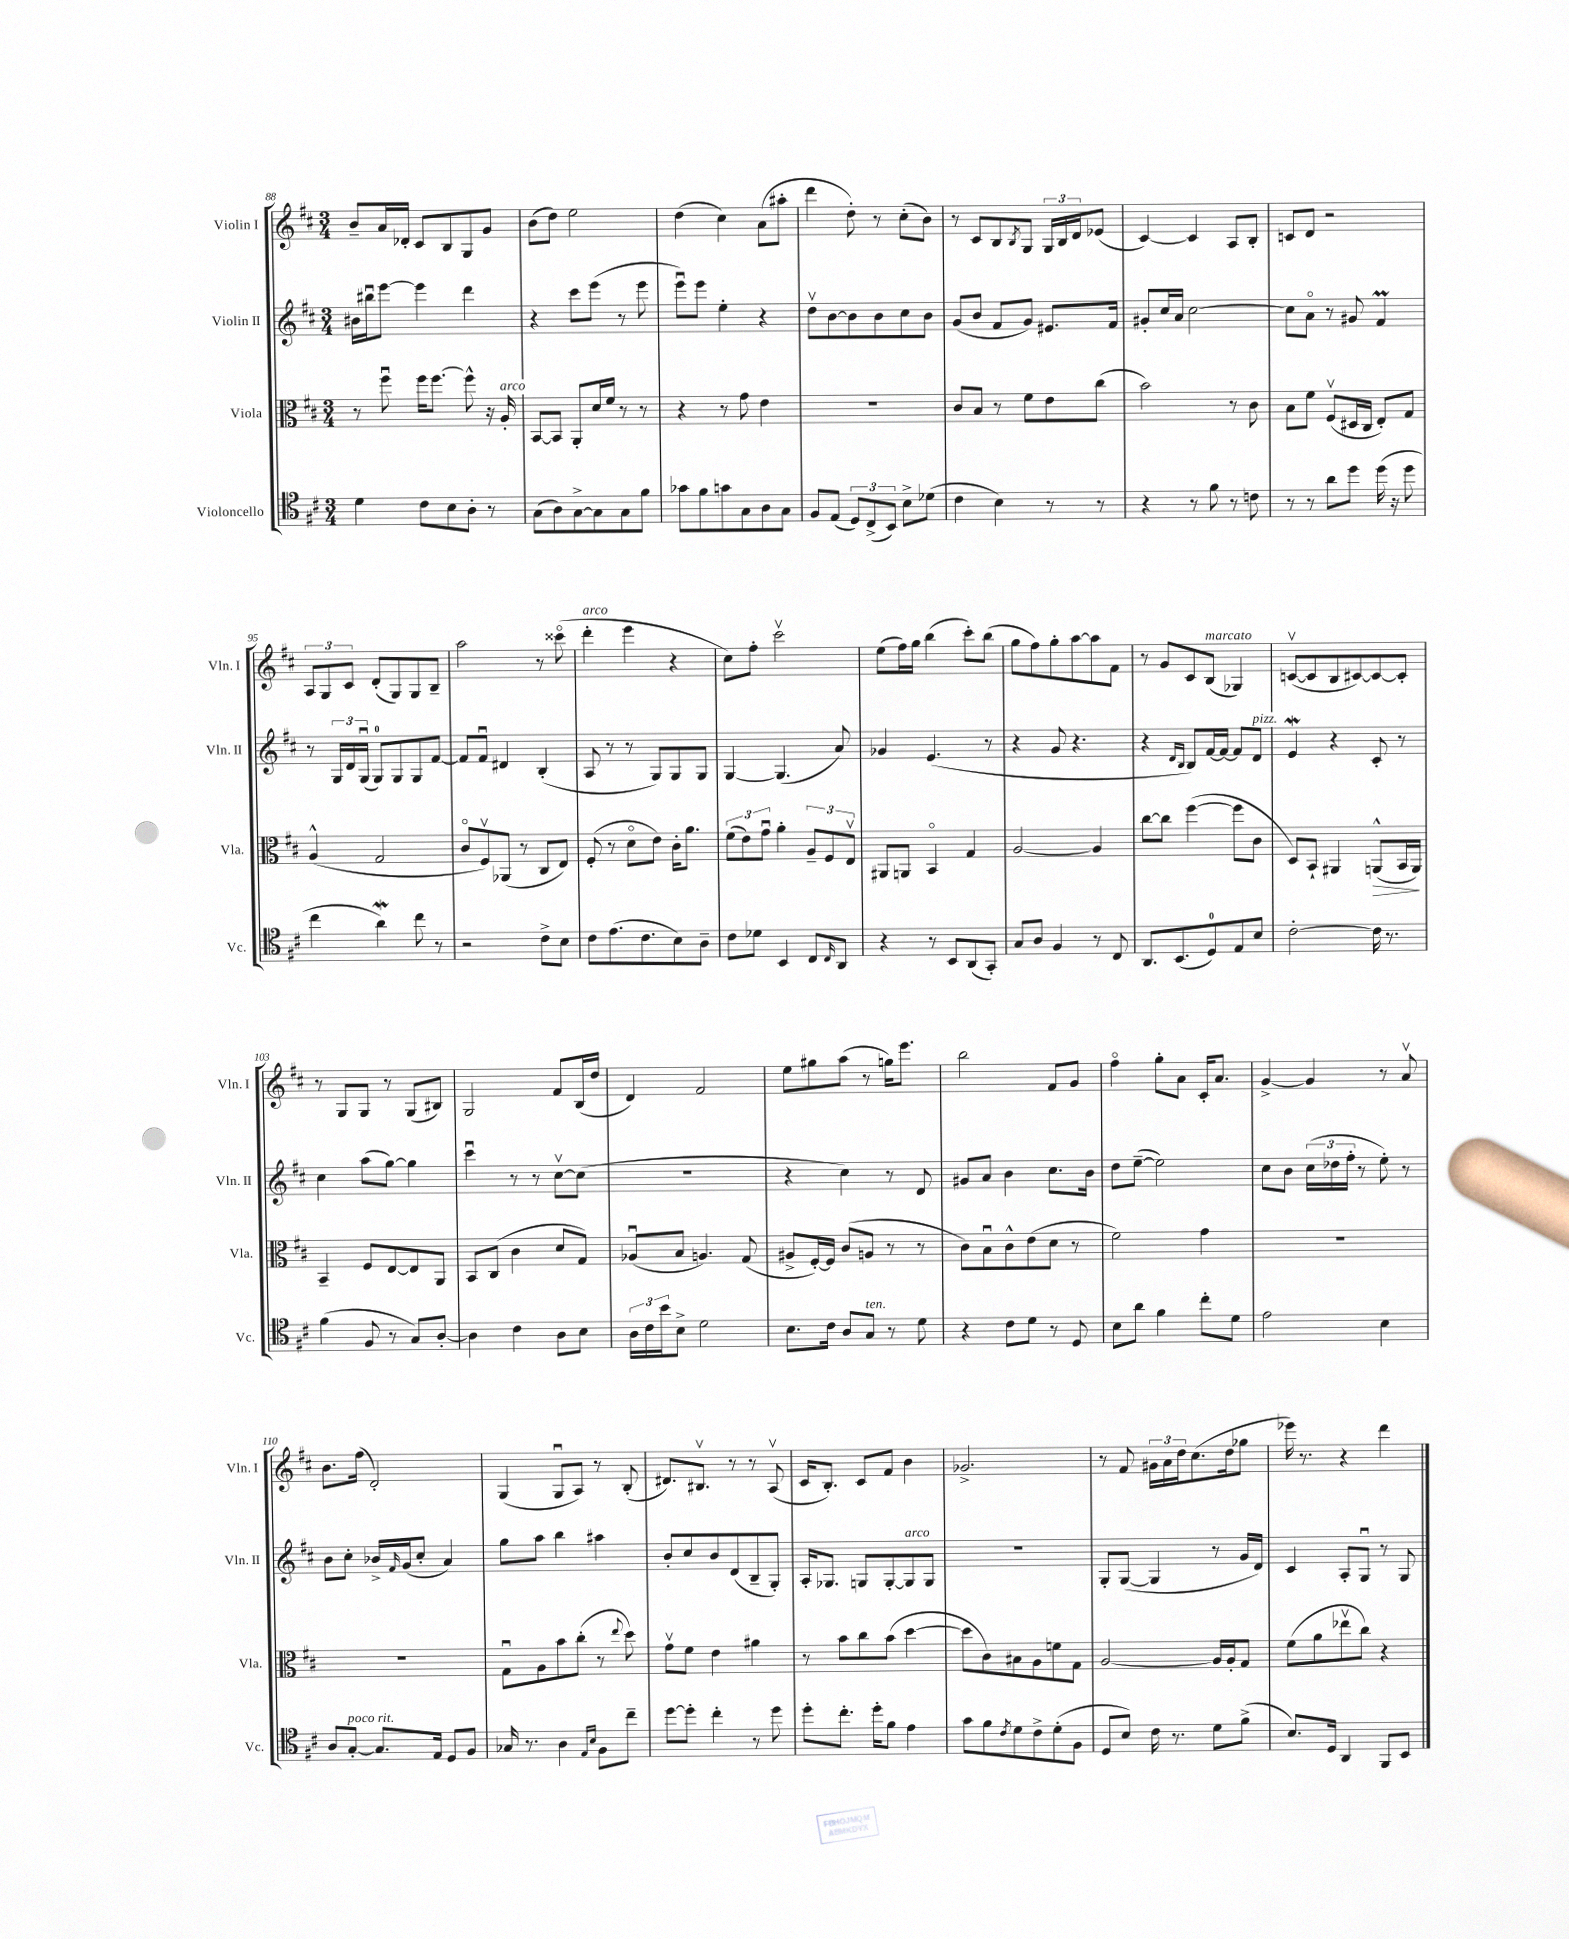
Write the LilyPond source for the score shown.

<<
\new StaffGroup <<
\new Staff = "s0" \with { instrumentName = "Violin I" shortInstrumentName = "Vln. I" } {
    \clef treble \key d \major \numericTimeSignature \time 3/4
    b'8-- a'16 des'16-. cis'8 b8 g8 g'8 |
    b'8( d''8) e''2 |
    d''4( cis''4) a'8( ais''8-. |
    d'''4 d''8-.) r8 cis''8-.( b'8) |
    r8 cis'8 b8 \acciaccatura { b8 } g8 \tuplet 3/2 { g16 b16 d'16 } ees'8( |
    cis'4~) cis'4 a8 b8-. |
    c'8 d'8 r2 |
    \tuplet 3/2 { a8 g8 cis'8 } d'8-.( g8) g8 b8-- |
    a''2 r8 cisis'''8\flageolet( |
    d'''4-.^\markup { \italic "arco" } e'''4 r4 |
    cis''8) fis''8-. cis'''2\upbow |
    e''8( fis''16) g''16 b''4( cis'''8-.) b''8( |
    g''8 fis''8) g''8-. a''8~ a''8 fis'8 |
    r8 g'8 cis'8 b8^\markup { \italic "marcato" }( ges4) |
    c'8~\upbow( c'8 b8 cis'8~) cis'8~ cis'8-. |
    r8 g8 g8 r8 g8( bis8) |
    g2 fis'8 b16( d''16 |
    d'4) fis'2 |
    e''8 gis''8 a''8( r8 g''16) e'''8. |
    b''2 fis'8 g'8 |
    fis''4\flageolet g''8-. a'8 cis'16-. a'8. |
    g'4~-> g'4 r8 a'8\upbow |
    b'8. fis''16( d'2-.) |
    g4( g8\downbow a8) r8 b8-.( |
    dis'8.) bis8.\upbow r8 r8 a8\upbow( |
    cis'16 b8.-.) cis'8 fis'8 b'4 |
    ges'2.-> |
    r8 fis'8 \tuplet 3/2 { gis'16 a'16 d''16 } cis''8.( d''16 ges''8 |
    ees'''16) r8. r4 d'''4 \bar "|." |
}
\new Staff = "s1" \with { instrumentName = "Violin II" shortInstrumentName = "Vln. II" } {
    \clef treble \key d \major \numericTimeSignature \time 3/4
    bis'16 bis''16\downbow e'''8~ e'''4 d'''4 |
    r4 cis'''8 e'''8( r8 e'''8 |
    e'''8\downbow) e'''8 e''4-. r4 |
    d''8\upbow b'8~ b'8 b'8 cis''8 b'8 |
    g'8( b'8 fis'8 g'8) eis'8. fis'16 |
    gis'8-. cis''16 a'16 cis''2~ |
    cis''8 a'8\flageolet r8 gis'8 fis'4\prall |
    r8 \tuplet 3/2 { g16 d'16 g16\downbow( } g8-0) g8 g8 fis'8~ |
    fis'8 fis'8\downbow dis'4 b4-.( |
    a8 r8 r8 g8) g8 g8 |
    g4~ g4.( a'8) |
    ges'4 e'4.( r8 |
    r4 g'8 r4. |
    r4 \grace { d'16 b16 } b8) fis'16~ fis'16~ fis'8 d'8^\markup { \italic "pizz." } |
    e'4\mordent r4 cis'8-. r8 |
    cis''4 a''8( g''8~) g''4 |
    cis'''4\downbow r8 r8 cis''8~\upbow cis''8( |
    R2. |
    r4 cis''4) r8 d'8 |
    gis'8 a'8 b'4 cis''8. b'16 |
    d''8 e''8~--( e''2) |
    cis''8 b'8 \tuplet 3/2 { cis''16( des''16 fis''16-. } r8 e''8-.) r8 |
    b'8 cis''8-. bes'16-> \grace { fis'16 } g'16( cis''8-. a'4) |
    g''8 a''8 b''4 ais''4 |
    b'8-. cis''8 b'8 d'8( b8-- g8-.) |
    a16-. ges8. g8 g8~-. g8^\markup { \italic "arco" } g8 |
    R2. |
    g8-. g8~( g4 r8 g'16 d'16) |
    cis'4 a8-. g8\downbow r8 g8 \bar "|." |
}
\new Staff = "s2" \with { instrumentName = "Viola" shortInstrumentName = "Vla." } {
    \clef alto \key d \major \numericTimeSignature \time 3/4
    r8 fis''8\downbow fis''16 fis''8.~ fis''8-^ r16 a16-.^\markup { \italic "arco" } |
    b,8~ b,8 a,8-. d'16 fis'16 r8 r8 |
    r4 r8 g'8 e'4 |
    R2. |
    cis'8 b8 r8 fis'8 e'8 cis''8( |
    b'2) r8 cis'8 |
    b8 fis'8 fis8\upbow( dis16 cis16 e8-.) g8 |
    a4-^( g2 |
    cis'8\flageolet fis8\upbow) aes,8( r8 cis8 e8) |
    fis8-.( r8 d'8\flageolet e'8) cis'16-. a'8. |
    \tuplet 3/2 { fis'8( e'8) g'8\downbow } a'4-. \tuplet 3/2 { a8-- fis8 e8\upbow } |
    ais,8 a,8 b,4\flageolet g4 |
    a2~ a4 |
    cis''8~ cis''8 fis''4~( fis''8 cis'8 |
    d8) b,8-! ais,4 a,8-^\>( b,16 a,16\!) |
    b,4-- fis8 e8~ e8 a,8 |
    b,8 cis8( cis'4 d'8 g8) |
    aes8\downbow( b8 a4.) g8( |
    ais8-> fis16~-.) fis16 cis'8( a8 r8 r8 |
    cis'8) b8\downbow cis'8-^ e'8( d'8 r8 |
    fis'2) g'4 |
    R2. |
    R2. |
    g8\downbow a8 b'8 cis''8-.( r8 \appoggiatura { e''8 } d''8) |
    g'8\upbow fis'8 e'4 ais'4 |
    r8 b'8 cis''8 b'8( d''4~ |
    d''8 cis'8) bis8 a8 f'8 g8 |
    a2~ a16 a16-. g8 |
    fis'8( a'8 ees''8\upbow cis''8) r4 \bar "|." |
}
\new Staff = "s3" \with { instrumentName = "Violoncello" shortInstrumentName = "Vc." } {
    \clef tenor \key d \major \numericTimeSignature \time 3/4
    d'4 cis'8 b8 a8-. r8 |
    g8( a8) g8~-> g8 g8 fis'8 |
    ges'8 fis'8 g'8 g8 a8 g8 |
    fis8 e8( \tuplet 3/2 { d8) cis8->( b,8) } b8-> des'8( |
    cis'4 b4) r8 r8 |
    r4 r8 fis'8 r8 c'8 |
    r8 r8 a'8 d''8 d''16( r16 d''8 |
    cis''4 a'4\mordent) cis''8 r8 |
    r2 cis'8-> b8 |
    cis'8 e'8.( cis'8. b8) a8-- |
    cis'8 des'8 b,4 cis8 \grace { cis16 } a,8 |
    r4 r8 b,8 a,8( g,8-.) |
    g8 a8 fis4 r8 cis8 |
    a,8. b,8.( d8-0) e8 b8 |
    cis'2~-. cis'16 r8. |
    fis'4( fis8 r8 g8) a8~-. |
    a4 cis'4 a8 b8 |
    \tuplet 3/2 { a16 cis'16 b'16 } b8-> d'2 |
    b8. cis'16 a8 g8^\markup { \italic "ten." } r8 d'8 |
    r4 cis'8 d'8 r8 d8 |
    b8 a'8 fis'4 cis''8-. d'8 |
    e'2 b4 |
    a8 g8~-.^\markup { \italic "poco rit." } g8. e16 d8 fis8 |
    ges16 r8. a4 \grace { e16 b16 } fis8 cis''8-- |
    d''8~ d''8-. cis''4-. r8 d''8 |
    d''8-. cis''8.-. d''16-. fis'8 e'4 |
    g'8 fis'8 \acciaccatura { cis'8 } d'8 cis'8-> d'8-.( fis8 |
    d8 b8) cis'16 r8. d'8 fis'8->( |
    b8.) d16 a,4 fis,8 b,8 \bar "|." |
}
>>
>>
\layout { \context { \Score currentBarNumber = #88 } }
